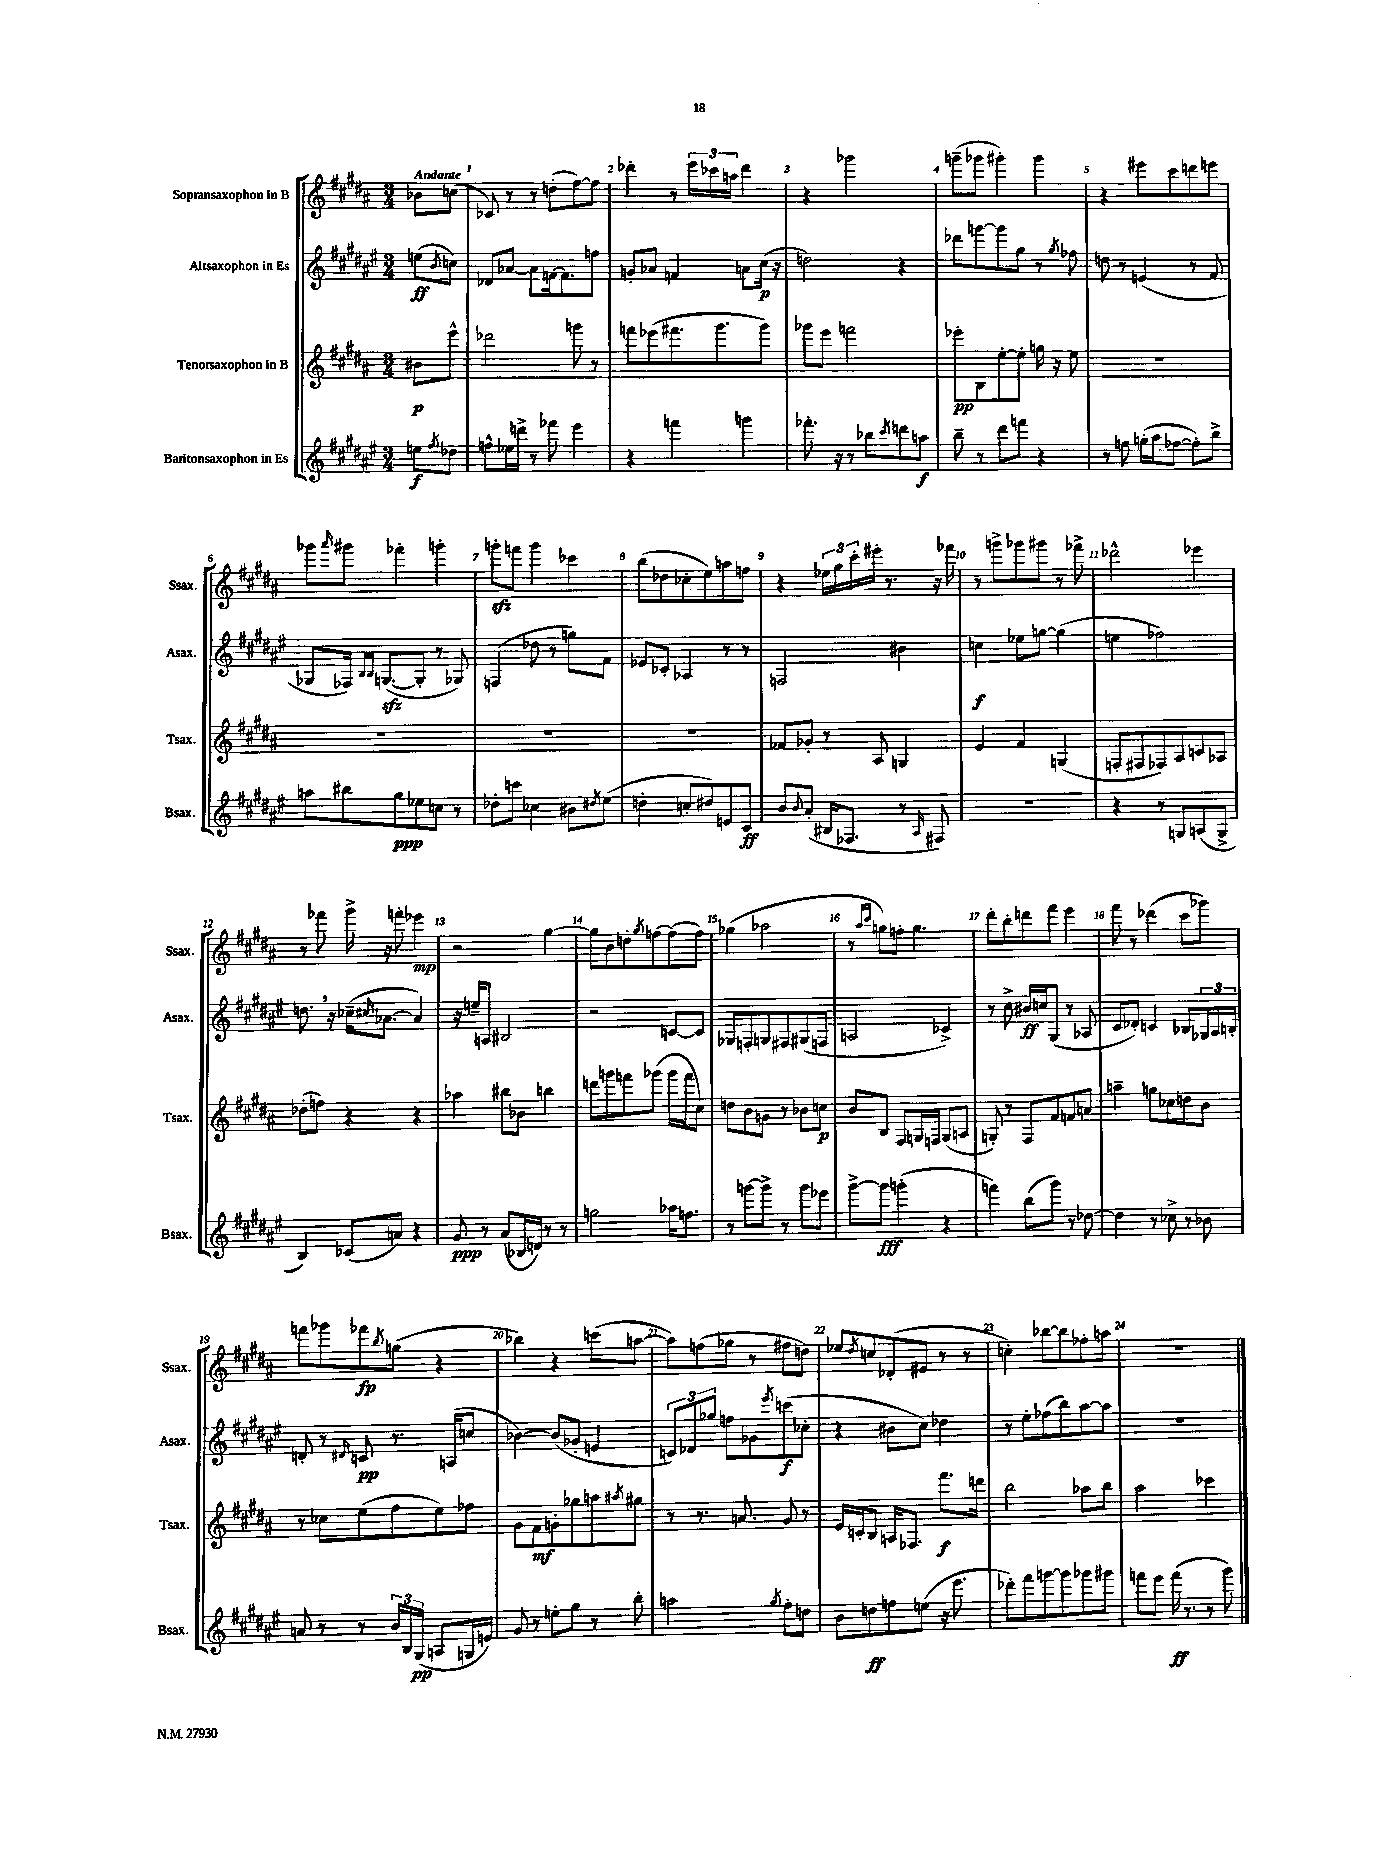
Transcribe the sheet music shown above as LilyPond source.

<<
\new StaffGroup <<
\new Staff = "s0" \with { instrumentName = "Sopransaxophon in B" shortInstrumentName = "Ssax." } {
    \clef treble \key b \major \numericTimeSignature \time 3/4 \partial 4 \tempo "Andante"
    bes'8 c''8( |
    ces'8) r8 r8 d''8-.( fis''8~) fis''8 |
    des'''4-. r8 \tuplet 3/2 { e'''16 ces'''16 a''16 } des'''4 |
    r4 ges'''2 |
    g'''8--( ges'''8 gis'''4-.) gis'''4 |
    r4 eis'''8 cis'''8 d'''8 e'''8 |
    ges'''8 \grace { ais'''16 } gis'''8 fes'''4-. g'''4-. |
    g'''8-.\sfz f'''8 g'''4 ces'''4 |
    b''8( des''8 ces''8-. e''8) a''8 f''8 |
    r4 \tuplet 3/2 { ees''16 gis''16 cis'''16-. } eis'''16-. r8. r16 fes'''16 |
    r8 g'''8-> ges'''8 gis'''8 r8 fes'''8-> |
    des'''2-^ ees'''4 |
    r8 fes'''8 gis'''16-> r16 f'''8-. ees'''4\mp |
    r2 gis''4~ |
    gis''8 b'8 d''8-. \acciaccatura { gis''8 } f''8~ f''8( f''8) |
    ges''4( aes''2 |
    r8 \grace { ais''16 cis'''16 } g''8) f''8-. g''4. |
    dis'''8-. b''8-. d'''8 fis'''8 e'''4 |
    fis'''8 r8 des'''4( cis'''8 ges'''8) |
    f'''8 ges'''8 fes'''8\fp \acciaccatura { b''8 } g''8( r4 |
    bes''4) r4 c'''8( a''8~ |
    a''8) f''8( ges''8 r8 fis''8 d''8) |
    ees''8 \acciaccatura { dis''8 } c''8 des'8-.( eis'8 r8 r8 |
    c''4-.) bes''8~ bes''8 fes''8-. a''8 |
    R2. \bar "|." |
}
\new Staff = "s1" \with { instrumentName = "Altsaxophon in Es" shortInstrumentName = "Asax." } {
    \clef treble \key fis \major \numericTimeSignature \time 3/4 \partial 4
    e''8\ff( \acciaccatura { b'8 } c''8) |
    des'8 aes'8~ aes'8 f'16~ f'8. f''8 |
    g'8-. aes'8 f'4 a'8 cis''16\p( r16 |
    d''2) r4 |
    des'''8 g'''8~ g'''8 gis''8 r8 \acciaccatura { gis''8 } fes''8 |
    d''8 r8 e'4( r8 fis'8 |
    ges8 fes16) \grace { b16 b16 } g8.~\sfz( g8-. r8 ges8) |
    f4( des''8 r8 g''8) fis'8 |
    ees'8 ces'8-. aes4 r8 r8 |
    f2 bis'4 |
    c''4\f ees''8 g''8~ g''4( |
    e''4 fes''2) |
    d''8. \breathe r16 ces''16--( \grace { cis''16 } aes'8.~ aes'4) |
    r16 e''16-- a8 bis2 |
    r2 c'8~ c'8 |
    ges8 f8-. g8 fis8 gis8( f8 |
    a2 ces'4->) |
    r8 cis''8-> bis'16\ff c''16 gis8( r8 aes8 |
    cis'8 des'8-.) c'4 bes8 \tuplet 3/2 { ges16 ais16 b16-. } |
    d'8-. r8 \grace { dis'16 } c'8\pp r8. a16( c''8 |
    bes'4~) bes'8( ges'8-. e'4 |
    \tuplet 3/2 { c'8) des'8 ges''8 } f''8 ges'8 \acciaccatura { eis'''8 } c'''8\f( ces''8-. |
    r4 bis'8 cis''8) des''4 |
    r8 eis''8-. fes''8( b''8) ais''8~ ais''8 |
    R2. \bar "|." |
}
\new Staff = "s2" \with { instrumentName = "Tenorsaxophon in B" shortInstrumentName = "Tsax." } {
    \clef treble \key b \major \numericTimeSignature \time 3/4 \partial 4
    bis'8\p e'''8-^ |
    des'''2 g'''8 r8 |
    f'''8 ees'''8( fis'''8. gis'''8. gis'''8) |
    ges'''8 e'''8 f'''2 |
    ees'''8-.\pp b8 e''8~-. e''8-. g''16 r16 e''8 |
    R2. |
    R2. |
    R2. |
    R2. |
    fes'8 ges'8-. r8 ais8 g4 |
    e'4 fis'4 g4( |
    f8-. fis8 fes8) ais8 c'8 aes8 |
    des''8-.( f''8) r4 r4 |
    aes''4 bis''8 bes'8 b''4 |
    d'''8 g'''8 f'''8 ges'''8( ges'''16 f'''16 cis''8) |
    d''8 b'8 g'8 r8 bes'8 c''8\p |
    b'8 b8 fis8 g16 f16 g8( a8 |
    g8-.) r8 fis8 fis'8 f'8 a'8 |
    a''4-- g''8 ces''8 d''8 b'8 |
    r8 ces''8 e''8( fis''8 e''8) fes''8 |
    gis'8 fis'8\mf g'8-. ges''8 a''8 \acciaccatura { ais''8 } gis''8 |
    r8 r8. a'8. gis'8 r8 |
    e'16 c'16-. b8 a16 fes8. fis'''8.\f d'''16 |
    b''2 aes''8 b''8 |
    ais''2 ces'''4 \bar "|." |
}
\new Staff = "s3" \with { instrumentName = "Baritonsaxophon in Es" shortInstrumentName = "Bsax." } {
    \clef treble \key fis \major \numericTimeSignature \time 3/4 \partial 4
    e''8\f \acciaccatura { fis''8 } des''8 |
    f''8-^ ees''16 d'''16-> r8 fes'''8 eis'''4 |
    r4 f'''4 g'''4 |
    fes'''8.-. r16 r8 bes''8 \acciaccatura { cis'''8 } d'''8 a''8\f |
    b''8-- r8 dis'''8 f'''8 r4 |
    r8 f''8 g''16-.( ais''16 fes''8~ fes''8-.) b''8-> |
    a''8 bis''8 gis''8\ppp ees''8 c''8 r8 |
    des''8-. c'''8 ces''4 bis'8 \acciaccatura { dis''8 } eis''8( |
    d''4-. c''8-. dis''8) e'8 cis'8\ff |
    b'8 \appoggiatura { b'8 } ais'8-.( bis16 fes8. r8 \grace { ais16 } fis8) |
    R2. |
    r4 r8 g8 a8( g8-> |
    b4) ces'8( a'8) r4 |
    gis'8\ppp r8 ais'8( bes16 d'16) r8 r8 |
    g''2 aes''16 f''8. |
    r8 g'''8~ g'''8-> r8 g'''8 ees'''8 |
    gis'''8~-> gis'''8\fff g'''4-.( r4 |
    f'''4) b''8( gis'''8) r8 des''8~ |
    des''4 r8 ces''8-> r8 bes'8 |
    a'8 r8 r8 \tuplet 3/2 { b'16 b16 gis16\pp( } a8 g16 e'16) |
    gis'8 r8 e''8-. gis''8 r8 b''8-. |
    a''2 \acciaccatura { gis''8 } fis''8-. d''8 |
    b'8 d''8\ff f''8 e''8( r16 eis'''8. |
    des'''8-.) fis'''8 g'''8~ g'''8 ges'''8 gis'''8 |
    f'''8 eis'''8 f'''16\ff( r8. r8 gis'''8) \bar "|." |
}
>>
>>
\layout { \context { \Score \override BarNumber.break-visibility = ##(#f #t #t) barNumberVisibility = #all-bar-numbers-visible } }
